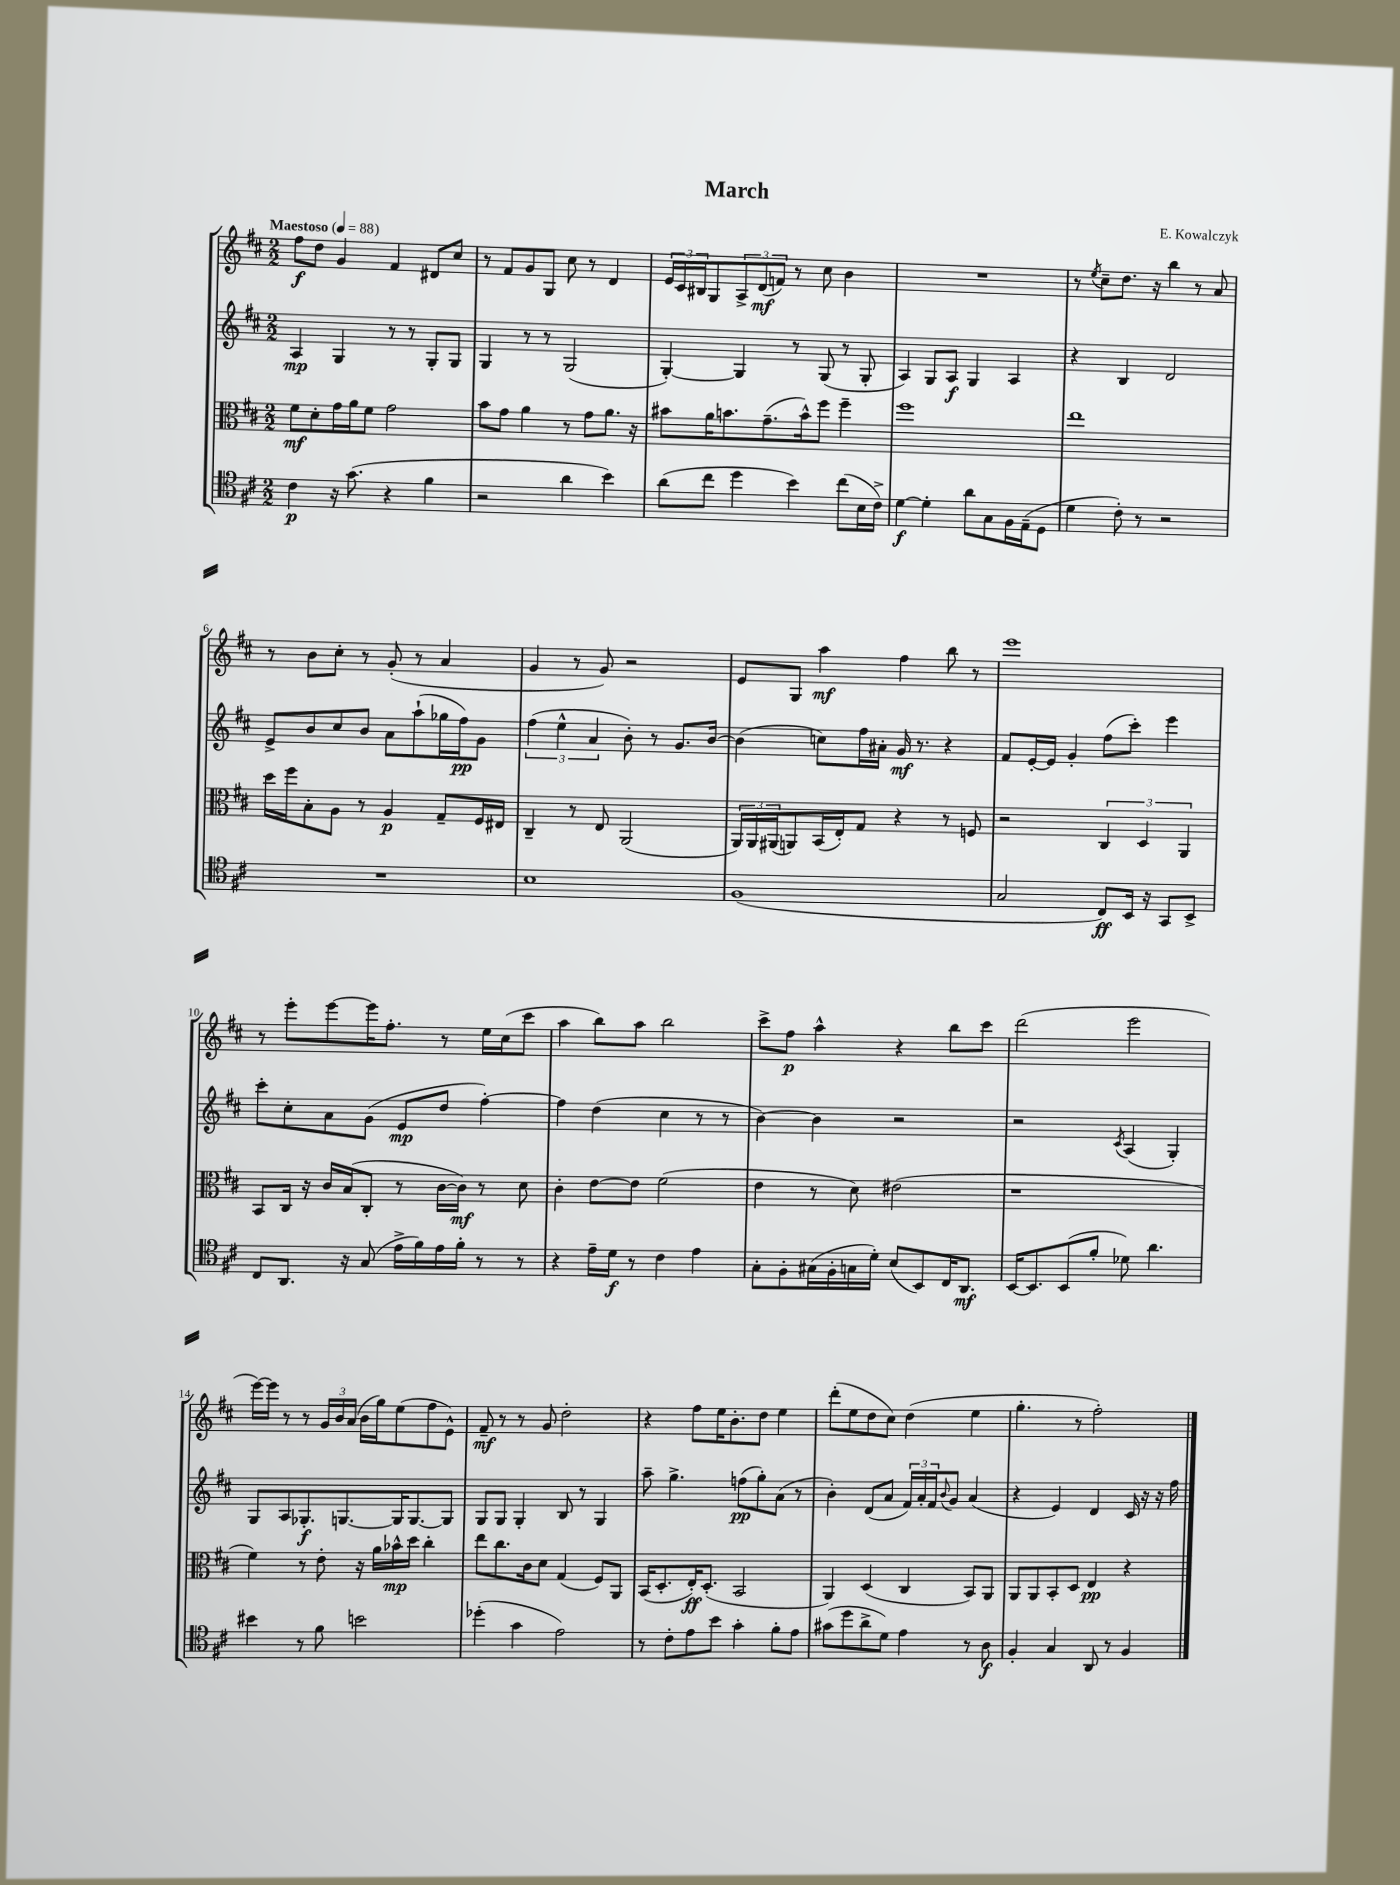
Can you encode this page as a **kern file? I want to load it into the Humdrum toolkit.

**kern	**dynam	**kern	**dynam	**kern	**dynam	**kern	**dynam
*part4	*part4	*part3	*part3	*part2	*part2	*part1	*part1
*staff4	*staff4	*staff3	*staff3	*staff2	*staff2	*staff1	*staff1
*clefC4	*	*clefC3	*	*clefG2	*	*clefG2	*
*k[f#c#]	*	*k[f#c#]	*	*k[f#c#]	*	*k[f#c#]	*
*M2/2	*	*M2/2	*	*M2/2	*	*M2/2	*
*MM88	*	*MM88	*	*MM88	*	*MM88	*
=1	=1	=1	=1	=1	=1	=1	=1
!	!	!	!	!	!	!LO:TX:a:B:t=Maestoso	!
4c#\	p	8f#\L	mf	4A/	mp	8ff#\L	f
.	.	8d'\	.	.	.	8dd\J	.
16r	.	16g\L	.	4G/	.	4g/	.
(8.g\	.	16a\J	.	.	.	.	.
.	.	8f#\J	.	.	.	.	.
4r	.	2g\	.	8r	.	4f#/	.
.	.	.	.	8r	.	.	.
4f#\	.	.	.	8G'/L	.	8d#X/L	.
.	.	.	.	8G/J	.	8cc#/J	.
=2	=2	=2	=2	=2	=2	=2	=2
2r	.	8b\L	.	4G/	.	8r	.
.	.	8g\J	.	.	.	8f#/L	.
.	.	4a\	.	8r	.	8g/	.
.	.	.	.	8r	.	8G/J	.
4a\	.	8r	.	(2G/	.	8cc#\	.
.	.	8g\L	.	.	.	8r	.
4b\)	.	8.a\J	.	.	.	4d/	.
.	.	16r	.	.	.	.	.
=3	=3	=3	=3	=3	=3	=3	=3
(8a\L	.	8b#X\L	.	[4G'/)	.	24e/LL	.
.	.	.	.	.	.	24c#/	.
.	.	.	.	.	.	24B#X/J	.
8cc#\J	.	16a\K	.	.	.	8G/	.
.	.	8.bn\	.	.	.	.	.
4dd\	.	.	.	4G/]	.	12A^/	.
.	.	.	.	.	.	(12d/	mf
.	.	(8.g~\	.	.	.	.	.
.	.	.	.	.	.	12fn/J)	.
4b\)	.	.	.	8r	.	8r	.
.	.	16b^^\k)	.	.	.	.	.
.	.	8ff#\J	.	(8G/	.	8cc#\	.
(8cc#\L	.	4ff#~\	.	8r	.	4b\	.
16B\L	.	.	.	8G'/	.	.	.
16c#^\JJ)	.	.	.	.	.	.	.
=4	=4	=4	=4	=4	=4	=4	=4
[4d\	f	1ff#	.	4A/)	.	1r	.
4d'\]	.	.	.	8G/L	.	.	.
.	.	.	.	8A/J	f	.	.
8a\L	.	.	.	4G/	.	.	.
8G\	.	.	.	.	.	.	.
16F#\L	.	.	.	4A/	.	.	.
(16E~\J	.	.	.	.	.	.	.
8D\J	.	.	.	.	.	.	.
=5	=5	=5	=5	=5	=5	=5	=5
4d\	.	1ee	.	4r	.	8r	.
.	.	.	.	.	.	8qee/	.
.	.	.	.	.	.	8cc#~\L	.
8c#'\)	.	.	.	4B/	.	8.dd\J	.
8r	.	.	.	.	.	.	.
.	.	.	.	.	.	16r	.
2r	.	.	.	2d/	.	4bb\	.
.	.	.	.	.	.	8r	.
.	.	.	.	.	.	8a/	.
!!LO:LB:g=z
=6	=6	=6	=6	=6	=6	=6	=6
1r	.	16dd\LL	.	8e^/L	.	8r	.
.	.	16ff#\J	.	.	.	.	.
.	.	8B'\	.	8b/	.	8b\L	.
.	.	8A\J	.	8cc#/	.	8cc#'\J	.
.	.	8r	.	8b/J	.	8r	.
.	.	4A/	p	8a\L	.	(8g'/	.
.	.	.	.	(8aa`\	.	8r	.
.	.	8G~/L	.	16gg-X\L	.	4a/	.
.	.	.	.	16ff#\J)	pp	.	.
.	.	16F#/L	.	8g\J	.	.	.
.	.	16E#X/JJ	.	.	.	.	.
=7	=7	=7	=7	=7	=7	=7	=7
1B	.	4C#~/	.	(6ff#\	.	4g/	.
.	.	.	.	6ee^^\	.	.	.
.	.	8r	.	.	.	8r	.
.	.	.	.	6a/	.	.	.
.	.	8E/	.	.	.	8g/)	.
.	.	(2AA/	.	8b'\)	.	2r	.
.	.	.	.	8r	.	.	.
.	.	.	.	8.g/L	.	.	.
.	.	.	.	[16b/Jk	.	.	.
=8	=8	=8	=8	=8	=8	=8	=8
(1F#	.	24AA/LL)	.	(4b\]	.	8e/L	.
.	.	24AA/	.	.	.	.	.
.	.	(24AA#X/J	.	.	.	.	.
.	.	8AAn/)	.	.	.	8G/J	.
.	.	(16BB/L	.	8ccn\L)	.	4aa\	mf
.	.	16E'/J)	.	.	.	.	.
.	.	8G/J	.	16ff#\L	.	.	.
.	.	.	.	16a#X'\JJ	.	.	.
.	.	4r	.	16g/	mf	4ff#\	.
.	.	.	.	8.r	.	.	.
.	.	8r	.	4r	.	8bb\	.
.	.	8Fn/	.	.	.	8r	.
=9	=9	=9	=9	=9	=9	=9	=9
2G/	.	2r	.	8f#/L	.	1eee	.
.	.	.	.	[16e'/L	.	.	.
.	.	.	.	16e/JJ]	.	.	.
.	.	.	.	4g'/	.	.	.
8C#/L)	ff	6C#/	.	(8ff#\L	.	.	.
16BB/Jk	.	.	.	8ccc#'\J)	.	.	.
.	.	6D/	.	.	.	.	.
16r	.	.	.	.	.	.	.
8GG/L	.	.	.	4eee\	.	.	.
.	.	6AA/	.	.	.	.	.
8BB^/J	.	.	.	.	.	.	.
!!LO:LB:g=z
=10	=10	=10	=10	=10	=10	=10	=10
8C#/L	.	8BB/L	.	8ccc#'\L	.	8r	.
8.AA/J	.	16C#/Jk	.	8cc#'\	.	8eee'\L	.
.	.	16r	.	.	.	.	.
.	.	16c#/LL	.	8a\	.	[8eee\	.
16r	.	(16B/J	.	.	.	.	.
(8G/	.	8C#'/J	.	(8g\J	.	16eee\K]	.
.	.	.	.	.	.	8.ff#'\J	.
16e^\LL	.	8r	.	8e/L	mp	.	.
16f#\)	.	.	.	.	.	.	.
16e\	.	[16c#\LL	.	8dd/J	.	8r	.
16f#'\JJ	.	16c#\JJ])	mf	.	.	.	.
8r	.	8r	.	[4ff#'\)	.	16ee\LL	.
.	.	.	.	.	.	(16cc#\J	.
8r	.	8d\	.	.	.	8ccc#\J	.
=11	=11	=11	=11	=11	=11	=11	=11
4r	.	4c#'\	.	4ff#\]	.	4aa\	.
16e~\LL	.	[8e\L	.	(4dd\	.	8bb\L)	.
16d\JJ	f	.	.	.	.	.	.
8r	.	8e\J]	.	.	.	8aa\J	.
4c#\	.	(2f#\	.	4cc#\	.	2bb\	.
4e\	.	.	.	8r	.	.	.
.	.	.	.	8r	.	.	.
=12	=12	=12	=12	=12	=12	=12	=12
8G'\L	.	4e\	.	[4b\)	.	8ccc#^\L	.
8F#'\	.	.	.	.	.	8ff#\J	p
(16G#X\L	.	8r	.	4b\]	.	4aa^^\	.
16F#'\	.	.	.	.	.	.	.
16Gn\	.	8d\)	.	.	.	.	.
16d'\JJ)	.	.	.	.	.	.	.
(8B/L	.	(2e#X\	.	2r	.	4r	.
8BB/)	.	.	.	.	.	.	.
16C#/K	.	.	.	.	.	8bb\L	.
8.AA/J	mf	.	.	.	.	.	.
.	.	.	.	.	.	8ccc#\J	.
=13	=13	=13	=13	=13	=13	=13	=13
[16BB/KL	.	1r	.	2r	.	(2ddd\	.
8.BB/]	.	.	.	.	.	.	.
(8BB/	.	.	.	.	.	.	.
8f#'/J	.	.	.	.	.	.	.
.	.	.	.	8qc#/	.	.	.
8d-X\)	.	.	.	(4A/	.	2eee\	.
4.a\	.	.	.	.	.	.	.
.	.	.	.	4G'/)	.	.	.
!!LO:LB:g=z
=14	=14	=14	=14	=14	=14	=14	=14
4b#X\	.	4f#\)	.	8G/L	.	[16eee\LL)	.
.	.	.	.	.	.	16eee\JJ]	.
.	.	.	.	8A/	.	8r	.
8r	.	8r	.	8.G-X'/	f	8r	.
8f#\	.	8e'\	.	.	.	24g/LL	.
.	.	.	.	.	.	24b/	.
.	.	.	.	[8.Gn/	.	.	.
.	.	.	.	.	.	(24a/JJ	.
2bn\	.	16r	.	.	.	16b\LL	.
.	.	16a\LL	.	.	.	16gg\J)	.
.	.	16b-X^^\	mp	16G/K]	.	(8ee\	.
.	.	16dd\JJ	.	[8.G/	.	.	.
.	.	4cc#'\	.	.	.	8ff#\	.
.	.	.	.	8G/J]	.	8e^^\J)	.
=15	=15	=15	=15	=15	=15	=15	=15
(4dd-X'\	.	8ee\L	.	8G/L	.	8f#~/	mf
.	.	8.cc#\	.	8G/J	.	8r	.
4g\	.	.	.	4G'/	.	8r	.
.	.	16c#\k	.	.	.	.	.
.	.	8d\J	.	.	.	8g/	.
2e\)	.	(4G/	.	8B/	.	2dd'\	.
.	.	.	.	8r	.	.	.
.	.	8F#/L)	.	4G/	.	.	.
.	.	8AA/J	.	.	.	.	.
=16	=16	=16	=16	=16	=16	=16	=16
8r	.	(16BB/KL	.	8aa~\	.	4r	.
.	.	8.D'/	.	.	.	.	.
8c#'\L	.	.	.	4.gg^\	.	.	.
8e\	.	16E'/K)	ff	.	.	8ff#\L	.
.	.	(8.D'/J	.	.	.	.	.
8b\J	.	.	.	.	.	16ee\K	.
.	.	.	.	.	.	8.b'\	.
4g'\	.	2BB/	.	(8ffn\L	pp	.	.
.	.	.	.	8gg'\)	.	8dd\J	.
8f#'\L	.	.	.	(8a\J	.	4ee\	.
8e\J	.	.	.	8r	.	.	.
=17	=17	=17	=17	=17	=17	=17	=17
(8g#X\L	.	4AA/)	.	4b'\)	.	(8ddd'\L	.
8dd\	.	.	.	.	.	8ee\	.
8a^\	.	(4D/	.	(8d/L	.	8dd\	.
8d\J)	.	.	.	8a/J	.	8cc#\J)	.
4e\	.	4C#/	.	24f#/LL)	.	(4dd\	.
.	.	.	.	24a'/	.	.	.
.	.	.	.	24f#/J	.	.	.
.	.	.	.	8qqb/	.	.	.
.	.	.	.	8g/J	.	.	.
8r	.	8BB/L)	.	(4a/	.	4ee\	.
8A\	f	8AA/J	.	.	.	.	.
=18	=18	=18	=18	=18	=18	=18	=18
4F#'/	.	8AA/L	.	4r	.	4.gg'\	.
.	.	8AA/	.	.	.	.	.
4G/	.	8BB'/	.	4e/)	.	.	.
.	.	8D/J	.	.	.	8r	.
8AA/	.	4E/	pp	4d/	.	2ff#'\)	.
8r	.	.	.	.	.	.	.
4F#/	.	4r	.	16c#/	.	.	.
.	.	.	.	16r	.	.	.
.	.	.	.	16r	.	.	.
.	.	.	.	16ff#\	.	.	.
==	==	==	==	==	==	==	==
*-	*-	*-	*-	*-	*-	*-	*-
